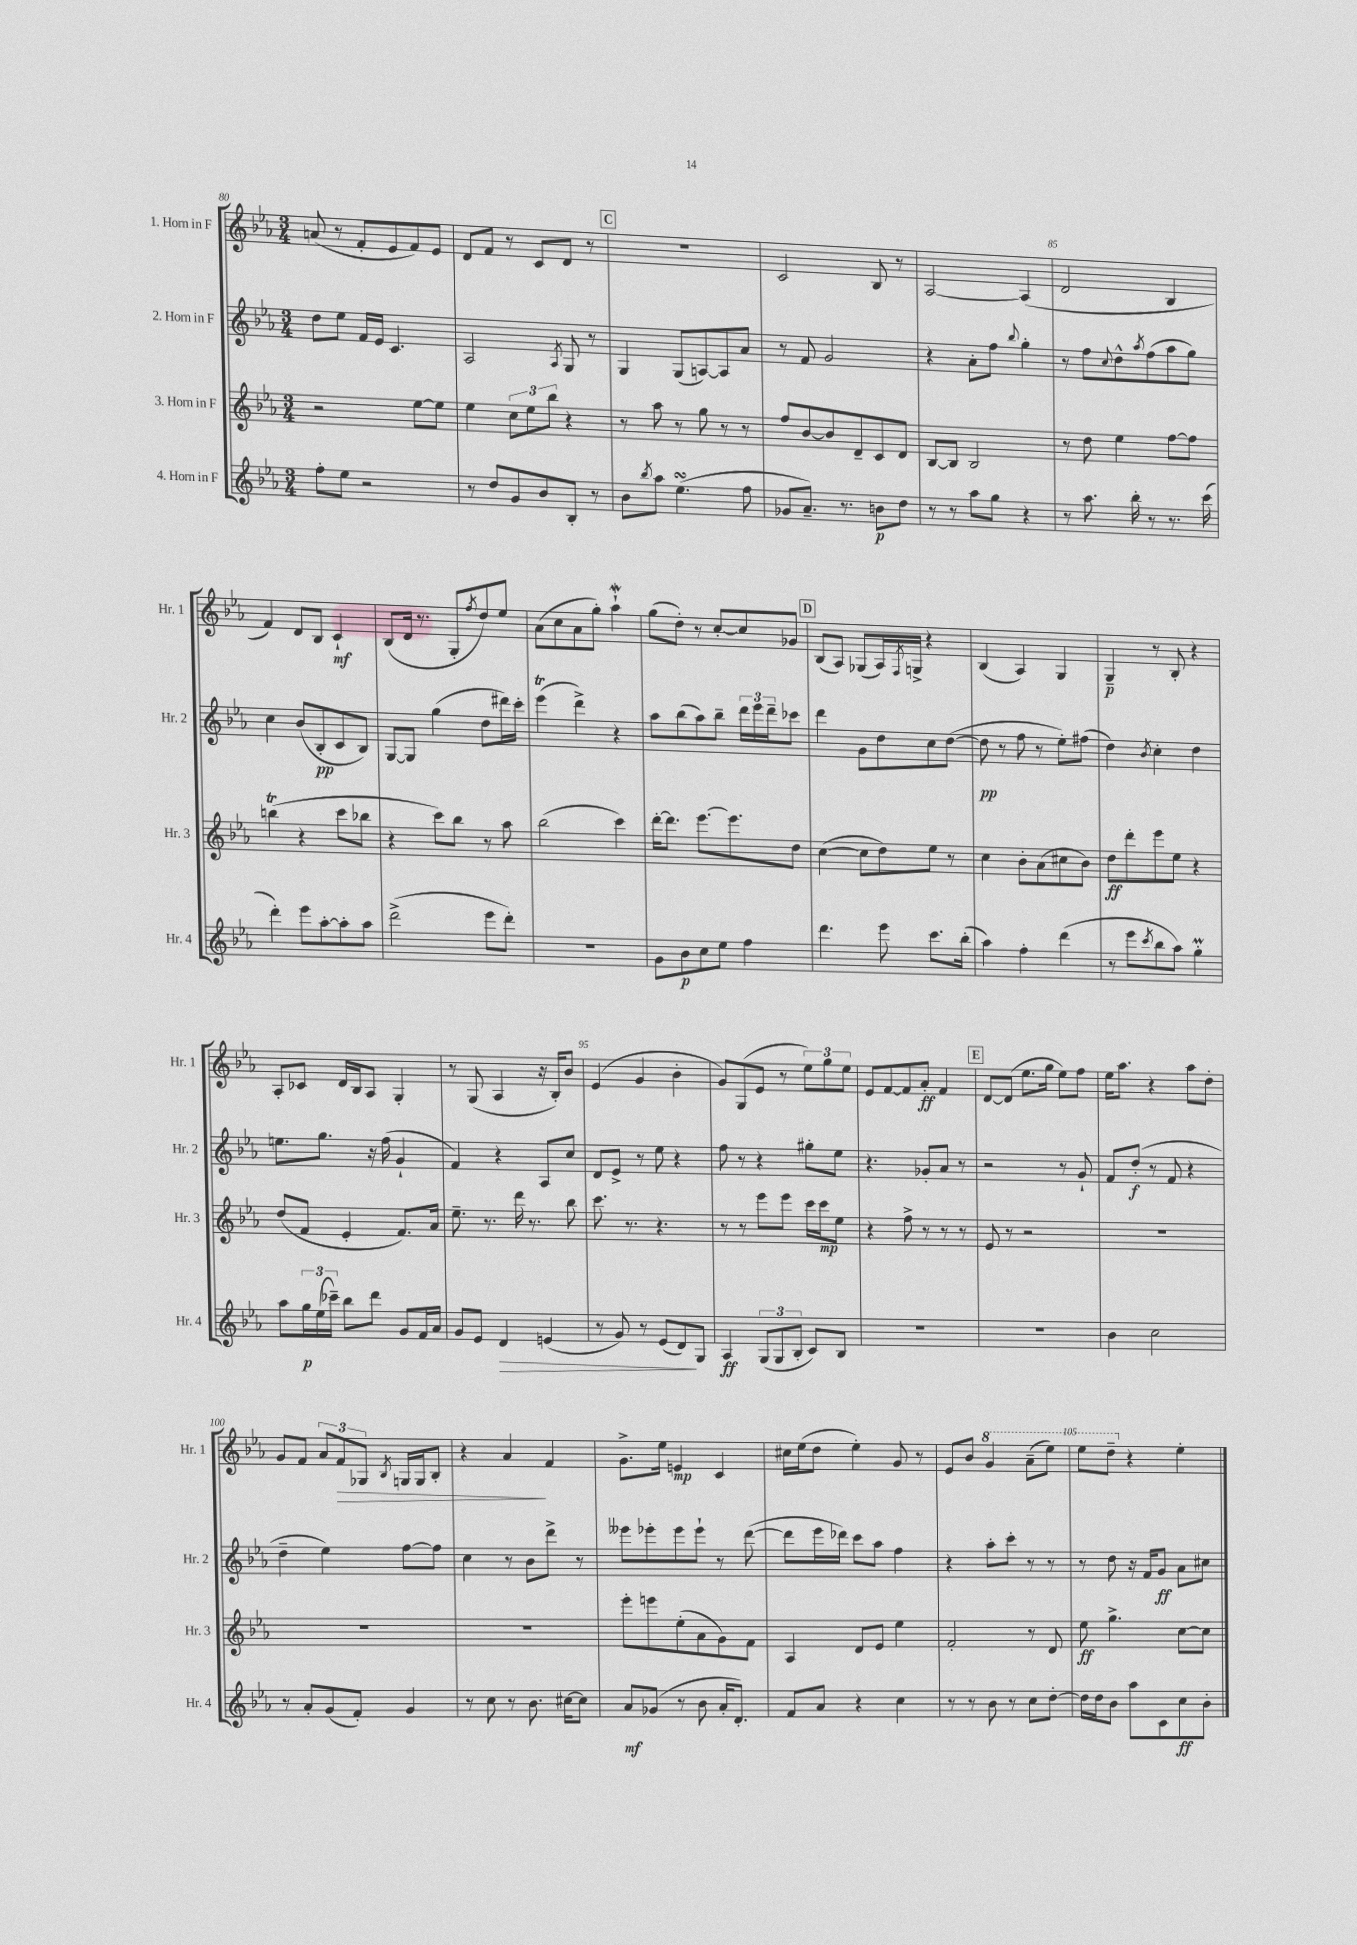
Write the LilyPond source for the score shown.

<<
\new StaffGroup <<
\new Staff = "s0" \with { instrumentName = "1. Horn in F" shortInstrumentName = "Hr. 1" } {
    \clef treble \key ees \major \numericTimeSignature \time 3/4
    a'8( r8 f'8-. ees'8 f'8) ees'8 |
    d'8 f'8 r8 c'8 d'8 r8 |
    \mark \markup { \box "C" } R2. |
    c'2 bes8 r8 |
    aes2~ aes4( |
    d'2 bes4 |
    f'4) d'8 bes8 c'4-!\mf |
    bes8( d'16 r8. g8-. \acciaccatura { f''8 } d''8) ees''8 |
    aes'8( c''8 aes'8 g''8-.) aes''4-!\mordent |
    g''8( d''8-.) r8 c''8~-. c''8 ges'8 |
    \mark \markup { \box "D" } bes8( aes8) ges8( aes16) \acciaccatura { f8 } g16-> r4 |
    bes4( aes4) g4 |
    g4--\p r8 bes8-. r4 |
    aes8-. ces'8 d'16 bes16 aes8 g4-. |
    r8 g8( aes4 r16 bes16-.) bes'8 |
    ees'4( g'4 bes'4-. |
    g'8) g8( ees'8 r8 \tuplet 3/2 { ees''8) g''8 ees''8 } |
    ees'8 f'8~ f'8 aes'8-.\ff f'4 |
    \mark \markup { \box "E" } d'8~ d'8( ees''8. g''16 ees''8) f''8 |
    ees''16 aes''8. r4 aes''8 d''8-. |
    g'8 f'8 \tuplet 3/2 { aes'8 f'8\> ges8 } \acciaccatura { bes8 } g16 g16 bes8-. |
    r4 aes'4\! f'4 |
    g'8.-> ees''16 e'4\mp c'4 |
    cis''16 ees''16( d''8 ees''4-.) g'8 r8 |
    ees'8 bes'8 \ottava #1 g''4 aes''8--( ees'''8) |
    ees'''8 d'''8-- \ottava #0 r4 ees''4-. \bar "|." |
}
\new Staff = "s1" \with { instrumentName = "2. Horn in F" shortInstrumentName = "Hr. 2" } {
    \clef treble \key ees \major \numericTimeSignature \time 3/4
    d''8 ees''8 f'16 ees'16 c'4. |
    aes2 \acciaccatura { aes8 } g8 r8 |
    \mark \markup { \box "C" } g4 g8( a8~) a8 aes'8 |
    r8 f'8 g'2 |
    r4 aes'8-. f''8 \appoggiatura { bes''8 } g''4-. |
    r8 f''8 \appoggiatura { c''8 } d''8-^ \acciaccatura { aes''8 } f''8( aes''8 g''8) |
    c''4 bes'8( bes8-.\pp c'8 bes8) |
    g8~ g8 g''4( d''8 dis'''16) c'''16-. |
    ees'''4\trill( d'''4->) r4 |
    aes''8 bes''8( aes''8) bes''8-- \tuplet 3/2 { d'''16 ees'''16 d'''16-- } ces'''8 |
    \mark \markup { \box "D" } d'''4 g'8 d''8 c''8 d''8~( |
    d''8\pp r8 f''8 r8 ees''8-.) fis''8( |
    d''4) \acciaccatura { bes'8 } c''4-. d''4 |
    e''8. g''8. r16 f''16( g'4-! |
    f'4) r4 aes8 c''8 |
    d'8 ees'8-> r8 ees''8 r4 |
    f''8 r8 r4 gis''8-. ees''8 |
    r4. ges'8-. aes'8 r8 |
    \mark \markup { \box "E" } r2 r8 g'8-! |
    f'8 d''8-.\f( r8 f'8 r4 |
    d''4-- ees''4) f''8~ f''8 |
    c''4 r8 bes'8 d'''8-> r8 |
    eeses'''8 ees'''8-. ees'''8 ees'''8-! r8 d'''8~( |
    d'''8 ees'''16 des'''16) c'''8 aes''8 f''4 |
    r4 aes''8-. c'''8-. r8 r8 |
    r8 d''8 r16 f'16 g'8\ff aes'8 cis''8 \bar "|." |
}
\new Staff = "s2" \with { instrumentName = "3. Horn in F" shortInstrumentName = "Hr. 3" } {
    \clef treble \key ees \major \numericTimeSignature \time 3/4
    r2 ees''8~ ees''8 |
    ees''4 \tuplet 3/2 { c''8 ees''8 bes''8 } r4 |
    \mark \markup { \box "C" } r8 aes''8 r8 g''8 r8 r8 |
    f''8 bes'8~ bes'8 d'8-- c'8 d'8 |
    bes8~ bes8 bes2 |
    r8 d''8 ees''4 f''8~ f''8 |
    b''4\trill( r4 c'''8 bes''8 |
    r4 c'''8) bes''8 r8 aes''8 |
    bes''2( c'''4) |
    d'''16~-. d'''8. ees'''8.~ ees'''8. d''8 |
    \mark \markup { \box "D" } c''4~( c''8 d''8) ees''8 r8 |
    c''4 bes'8-. aes'8( cis''8 bes'8) |
    d''8\ff d'''8-. ees'''8 ees''8 r4 |
    d''8( f'8 ees'4-. f'8.) aes'16 |
    ees''8.-- r8. d'''16 r8. bes''8 |
    c'''8. r8. r4. |
    r8 r8 ees'''8 ees'''8 c'''16 c'''16\mp ees''8 |
    r4 f''8-> r8 r8 r8 |
    \mark \markup { \box "E" } ees'8 r8 r2 |
    R2. |
    R2. |
    R2. |
    ees'''8-. e'''8 ees''8-.( aes'8 g'8) f'8 |
    aes4 d'8 ees'8 ees''4 |
    f'2-. r8 d'8 |
    ees''8\ff g''4.-> c''8~ c''8 \bar "|." |
}
\new Staff = "s3" \with { instrumentName = "4. Horn in F" shortInstrumentName = "Hr. 4" } {
    \clef treble \key ees \major \numericTimeSignature \time 3/4
    f''8-. ees''8 r2 |
    r8 d''8 g'8 bes'8 bes8-. r8 |
    \mark \markup { \box "C" } bes'8 \acciaccatura { bes''8 } aes''8 ees''4.\turn( f''8 |
    ges'8 aes'8.--) r8. b'8\p d''8 |
    r8 r8 aes''8 g''8 r4 |
    r8 aes''8. bes''16-. r8 r8. c'''16( |
    d'''4-.) ees'''8 aes''8~-. aes''8-. aes''8 |
    d'''2->( ees'''8 d'''8-.) |
    R2. |
    g'8 bes'8\p c''8 ees''8 f''4 |
    \mark \markup { \box "D" } d'''4. ees'''8 c'''8. bes''16-.( |
    aes''4) f''4-. d'''4( |
    r8 ees'''8 \acciaccatura { c'''8 } bes''8 aes''8) g''4-.\prall |
    aes''8 \tuplet 3/2 { g''16\p ees''16( ces'''16--) } bes''8 d'''8 g'8 f'16 aes'16 |
    g'8 ees'8 d'4\> e'4( |
    r8 g'8) r8 ees'8( d'8\!) g8 |
    aes4\ff \tuplet 3/2 { g8( g8 bes8-. } c'8) bes8 |
    R2. |
    \mark \markup { \box "E" } R2. |
    bes'4 c''2 |
    r8 aes'8-. g'8( f'8-.) g'4 |
    r8 c''8 r8 bes'8. cis''16~ cis''8 |
    aes'8\mf ges'8( r8 bes'8 aes'16-. d'8.-.) |
    f'8 aes'8 r4 c''4 |
    r8 r8 bes'8 r8 c''8 d''8~-. |
    d''16 d''16 bes'8 aes''8 c'8 c''8\ff bes'8-. \bar "|." |
}
>>
>>
\layout { \context { \Score currentBarNumber = #80 \override BarNumber.break-visibility = ##(#f #t #t) barNumberVisibility = #(every-nth-bar-number-visible 5) } }
